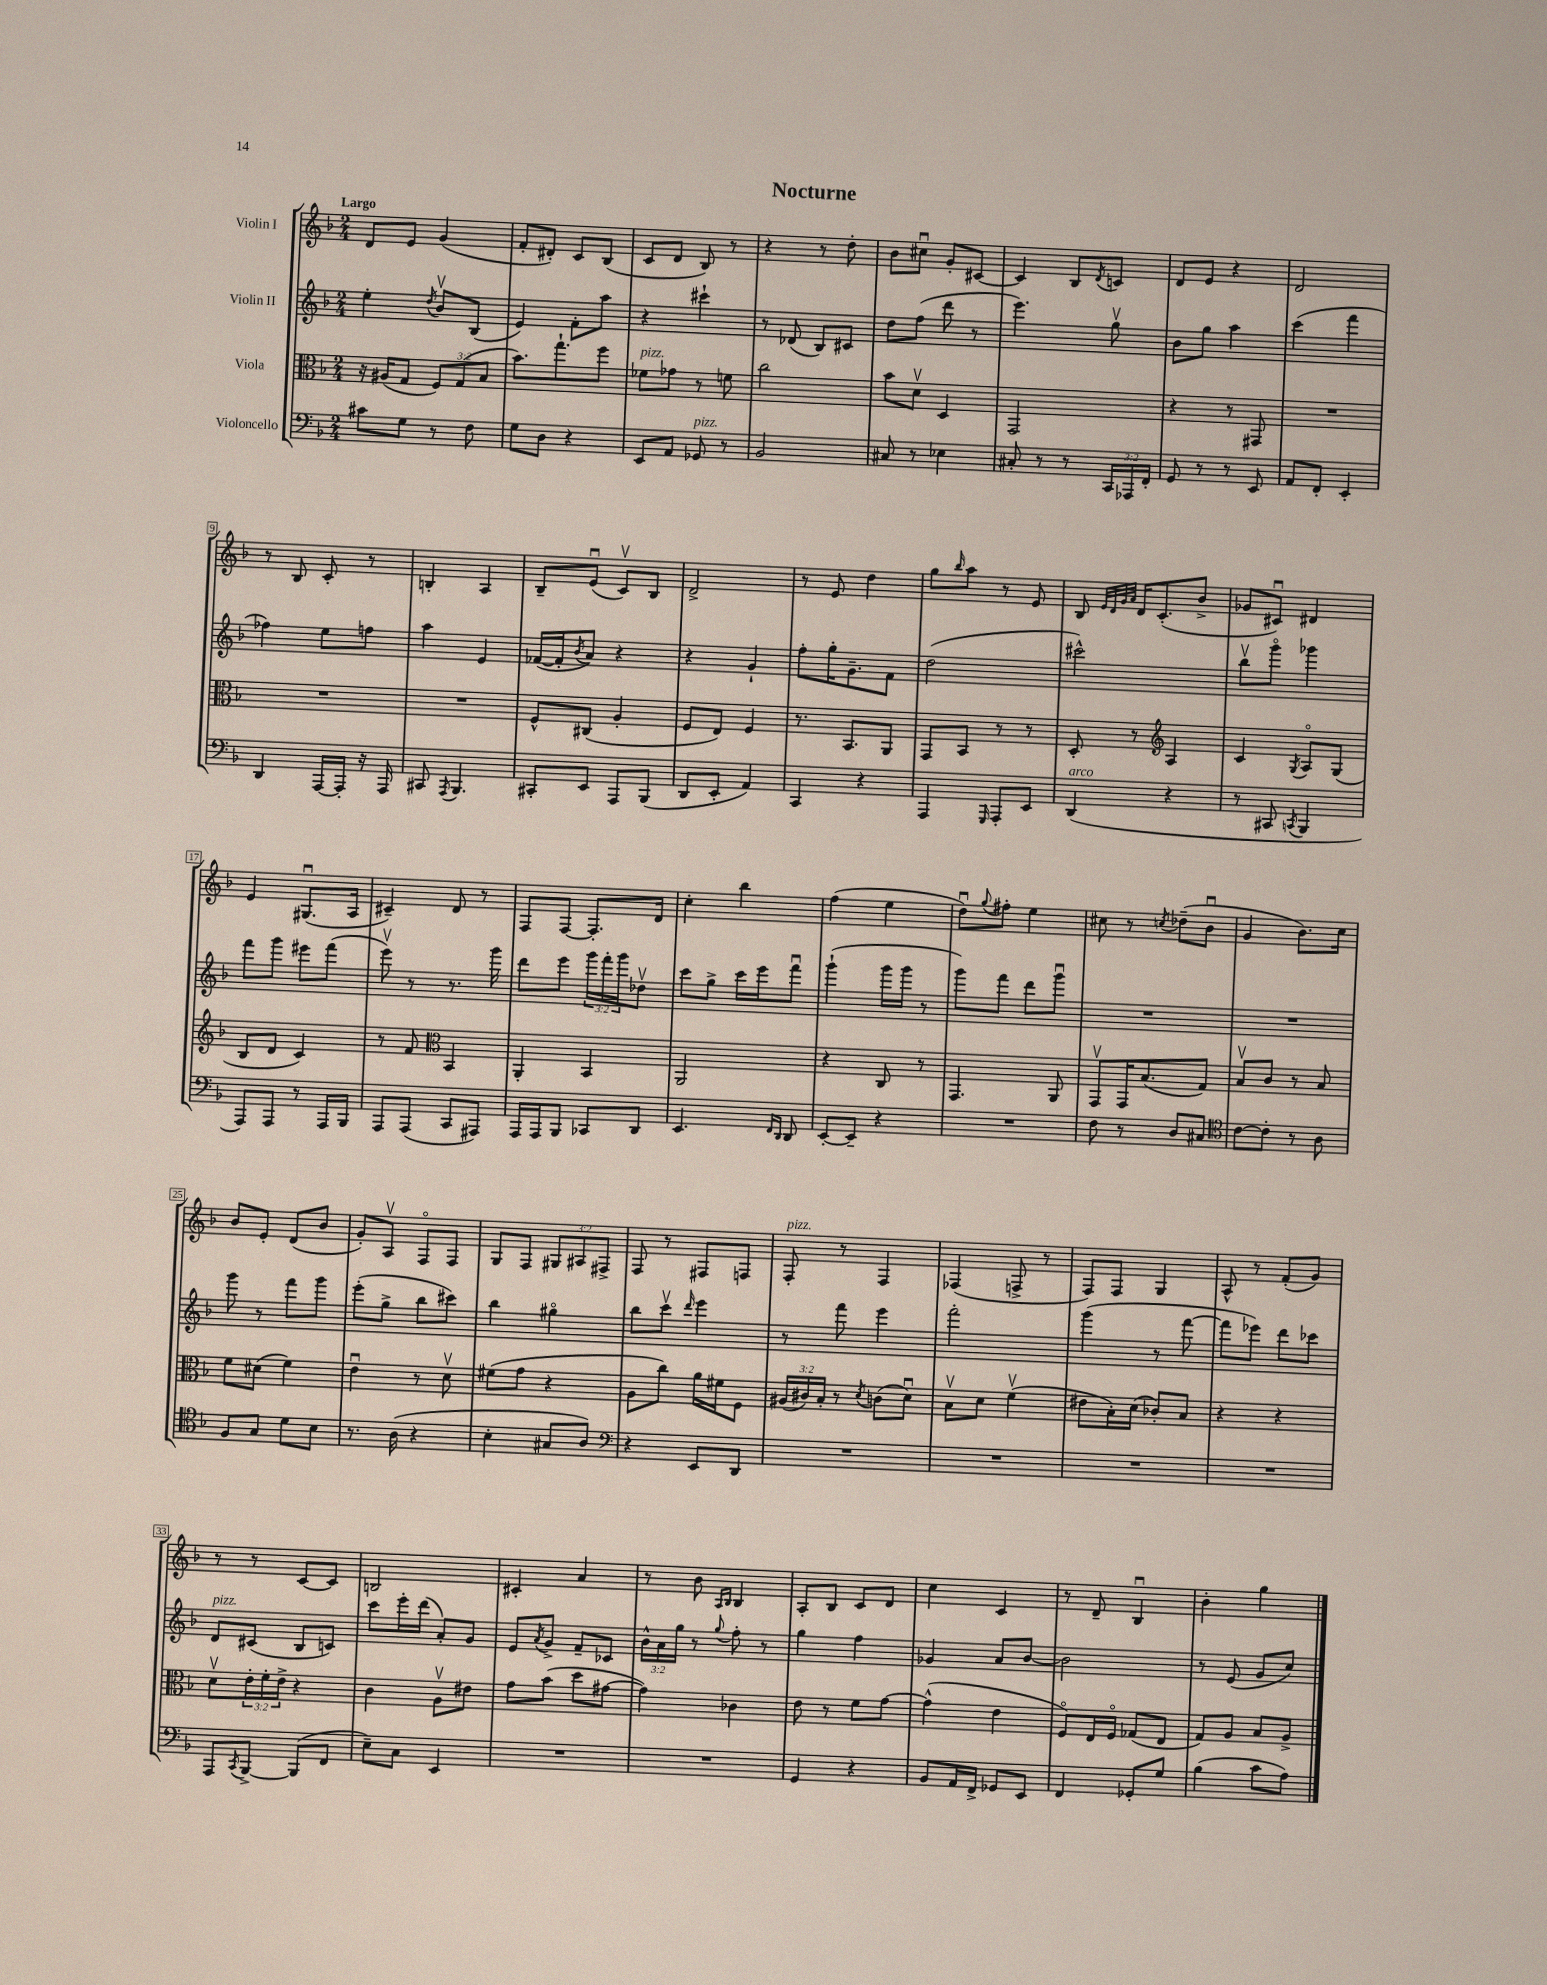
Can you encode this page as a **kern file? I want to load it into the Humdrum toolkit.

**kern	**kern	**kern	**kern
*staff4	*staff3	*staff2	*staff1
*clefF4	*clefC3	*clefG2	*clefG2
*k[b-]	*k[b-]	*k[b-]	*k[b-]
*M2/4	*M2/4	*M2/4	*M2/4
8c#	16r	4ee'	8d
.	(16A#	.	.
8G	8G	.	8e
.	.	8qdd	.
8r	12F)	8b-v	(4g
.	(12G	.	.
8F	.	(8B-	.
.	12B-	.	.
=	=	=	=
8G	8.b-)	4e)	8f'
8D	.	.	8d#')
.	8.gg`	.	.
4r	.	8f'	8c
.	8ff	8aa	(8B-
=	=	=	=
8EE	8f-	4r	8c
8AA	8g-	.	8d
8GG-	8r	4ccc#`	8B-)
8r	8f	.	8r
=	=	=	=
2BB-	2cc	8r	4r
.	.	(8d-	.
.	.	8B-)	8r
.	.	8c#	8dd'
=	=	=	=
8C#	8b-	8dd	8b-
8r	8dv	(8ff	8cc#u
4E-	4D	8ddd	8g'
.	.	8r	[8c#
=	=	=	=
8C#'	2GG	4.eee)	4c#]
8r	.	.	.
8r	.	.	8B-
.	.	.	8qd
24CC	.	8ggv	8c
24AAA-	.	.	.
24FF'	.	.	.
=	=	=	=
8GG	4r	8b-	8d
8r	.	8gg	8e
8r	8r	4aa	4r
8EE	8GG#	.	.
=	=	=	=
8AA	2r	(4ccc	2d
8FF'	.	.	.
4EE'	.	4fff	.
=	=	=	=
4DD	2r	4ff-)	8r
.	.	.	8B-
[16AAA	.	8ee	8c'
16AAA']	.	.	.
16r	.	8ff	8r
16AAA	.	.	.
=	=	=	=
8CC#	2r	4aa	4B'
8qAAA	.	.	.
4.BBB-	.	.	.
.	.	4e	4A
=	=	=	=
8CC#'	8F^^	([16f-	8B-~
.	.	16f-']	.
.	.	8qb-	.
8EE	(8C#	8a)	(8eu
8AAA	4A'	4r	8cv)
(8BBB-	.	.	8B-
=	=	=	=
8DD	8F	4r	2d^
8EE'	8E)	.	.
4AA)	4F	4g`	.
=	=	=	=
4CC	8.r	8ff'	8r
.	.	16gg'	8e
.	8.BB-	8.g~	.
4r	.	.	4dd
.	8AA	8f	.
=	=	=	=
4AAA	8GG	(2dd	8gg
.	.	.	16qqbb-
.	8BB-	.	8aa
16qqGGG	.	.	.
8AAA'	8r	.	8r
8EE	8r	.	8e
=	=	=	=
(4DD	8D'	2ccc#^^)	8B-
.	.	.	32qqe
.	.	.	32qqd
.	.	.	32qqg
.	.	.	32qqa
.	8r	.	16d
.	.	.	(8.c'
*	*clefG2	*	*
4r	4A	.	.
.	.	.	8b-^
=	=	=	=
8r	4c	8bb-v	8g-
8CC#	.	8gggo	8c#u)
8qCC	8qG	.	.
4BBB-	8Ao	4ggg-	4d#
.	(8G	.	.
=	=	=	=
8AAA)	8B-	8fff	4e
8AAA	8d	8ggg	.
8r	4c)	8eee#	(8.G#u
16AAA	.	(8fff	.
16BBB-	.	.	16A
=	=	=	=
8AAA	8r	8eeev)	4c#~)
(8AAA	8f	8r	.
*	*clefC3	*	*
8CC	4BB-	8.r	8d
8AAA#)	.	.	8r
.	.	16ggg	.
=	=	=	=
16AAA	4AA'	8ddd	8F
16AAA	.	.	.
8BBB-	.	8eee	[8F
8CC-	4BB-	24ggg	8.F']
.	.	24fff'	.
.	.	24ggg	.
8DD	.	8dd-v	.
.	.	.	16d
=	=	=	=
4.EE	2AA	8ccc	4cc'
.	.	8gg^	.
.	.	16ccc	4bb-
.	.	16eee	.
16qqFF	.	.	.
16qqDD	.	.	.
8DD	.	8fffu	.
=	=	=	=
[8EE'	4r	(4ggg`	(4ff
8EE~]	.	.	.
4r	8C	16ggg	4ee
.	.	16ggg	.
.	8r	8r	.
=	=	=	=
2r	4.GG	8ggg)	8ddu)
.	.	.	8qqgg
.	.	8fff	8ff#'
.	.	8ddd	4ee
.	8AA	8gggu	.
=	=	=	=
8F	8GGv	2r	8cc#
8r	16GG	.	8r
.	(8.B-	.	.
.	.	.	8qcc
8D	.	.	(8dd-~
8C#	8G)	.	8b-u
=	=	=	=
*clefC4	*	*	*
[8c	8B-v	2r	4g
8c']	8c	.	.
8r	8r	.	8.b-)
8A	8B-	.	.
.	.	.	16cc
=	=	=	=
8F	8f	8ggg	8b-
8G	(8d#	8r	8e'
8d	4f)	8fff	(8d
8B-	.	8ggg	8b-
=	=	=	=
8.r	4eu	(8eee'	8g')
.	.	8gg^	8Av
(16A	.	.	.
4r	8r	8bb-	8Fo
.	8dv	8ccc#)	8F
=	=	=	=
4B-'	(8f#	4bb-	8G
.	8g	.	8F
8G#	4r	4gg#o	12G#
.	.	.	12A#
8A)	.	.	.
.	.	.	12F#^
=	=	=	=
*clefF4	*	*	*
4r	8A	8bb-	8F
.	8cc)	8cccv	8r
.	.	16qqddd	.
8EE	16a	4eee	8F#
.	16f#	.	.
8DD	8F	.	8F
=	=	=	=
2r	(24A#	8r	8F'
.	24c#)	.	.
.	24B-'	.	.
.	8r	8fff	8r
.	8qd	.	.
.	(8c	4eee	4F
.	8du)	.	.
=	=	=	=
2r	8B-v	2fff'	(4F-
.	8d	.	.
.	(4fv	.	8F^
.	.	.	8r
=	=	=	=
2r	8e#	(4ggg	8F)
.	16B-')	.	8F
.	(16d	.	.
.	8c-')	8r	4G
.	8B-	[8fff	.
=	=	=	=
2r	4r	8fff]	8A^^
.	.	8eee-)	8r
.	4r	8ddd	(8f'
.	.	8ccc-	8g)
=	=	=	=
8AAA	8dv	8d	8r
8qCC	.	.	.
[8BBB-^	24e'	(8c#	8r
.	24f'	.	.
.	24e^	.	.
(8BBB-]	4r	8B-	[8c
8FF	.	8c)	8c]
=	=	=	=
8E~)	4c	8ccc	2B
8C	.	16eee'	.
.	.	(16ddd	.
4EE	8Av	8a')	.
.	8e#	8g	.
=	=	=	=
2r	8g	8e	4c#'
.	.	8qa	.
.	(8b-	8g^	.
.	8dd	8f~	4a
.	[8g#	8c-	.
=	=	=	=
2r	4g#])	24b-^^	8r
.	.	24a	.
.	.	24gg	.
.	.	8r	8b-
.	.	.	16qqA
.	.	8qqgg	16qqB-
.	4c-	8ff'	4B-
.	.	8r	.
=	=	=	=
4GG	8e	4gg	8A'
.	8r	.	8B-
4r	8f	4ff	8c
.	[8g	.	8d
=	=	=	=
8BB-	(4g^^]	4g-	4cc
16AA	.	.	.
16FF^	.	.	.
8GG-	4e	8a	4c
8EE	.	[8b-	.
=	=	=	=
4FF	8Fo)	2b-]	8r
.	16E	.	8d~
.	16Fo	.	.
8GG-'	(8G-	.	4B-u
8G	8E	.	.
=	=	=	=
(4B-	8G)	8r	4b-'
.	8A	(8e	.
8c	8B-	8g	4gg
8A)	8A^	8cc)	.
==	==	==	==
*-	*-	*-	*-
